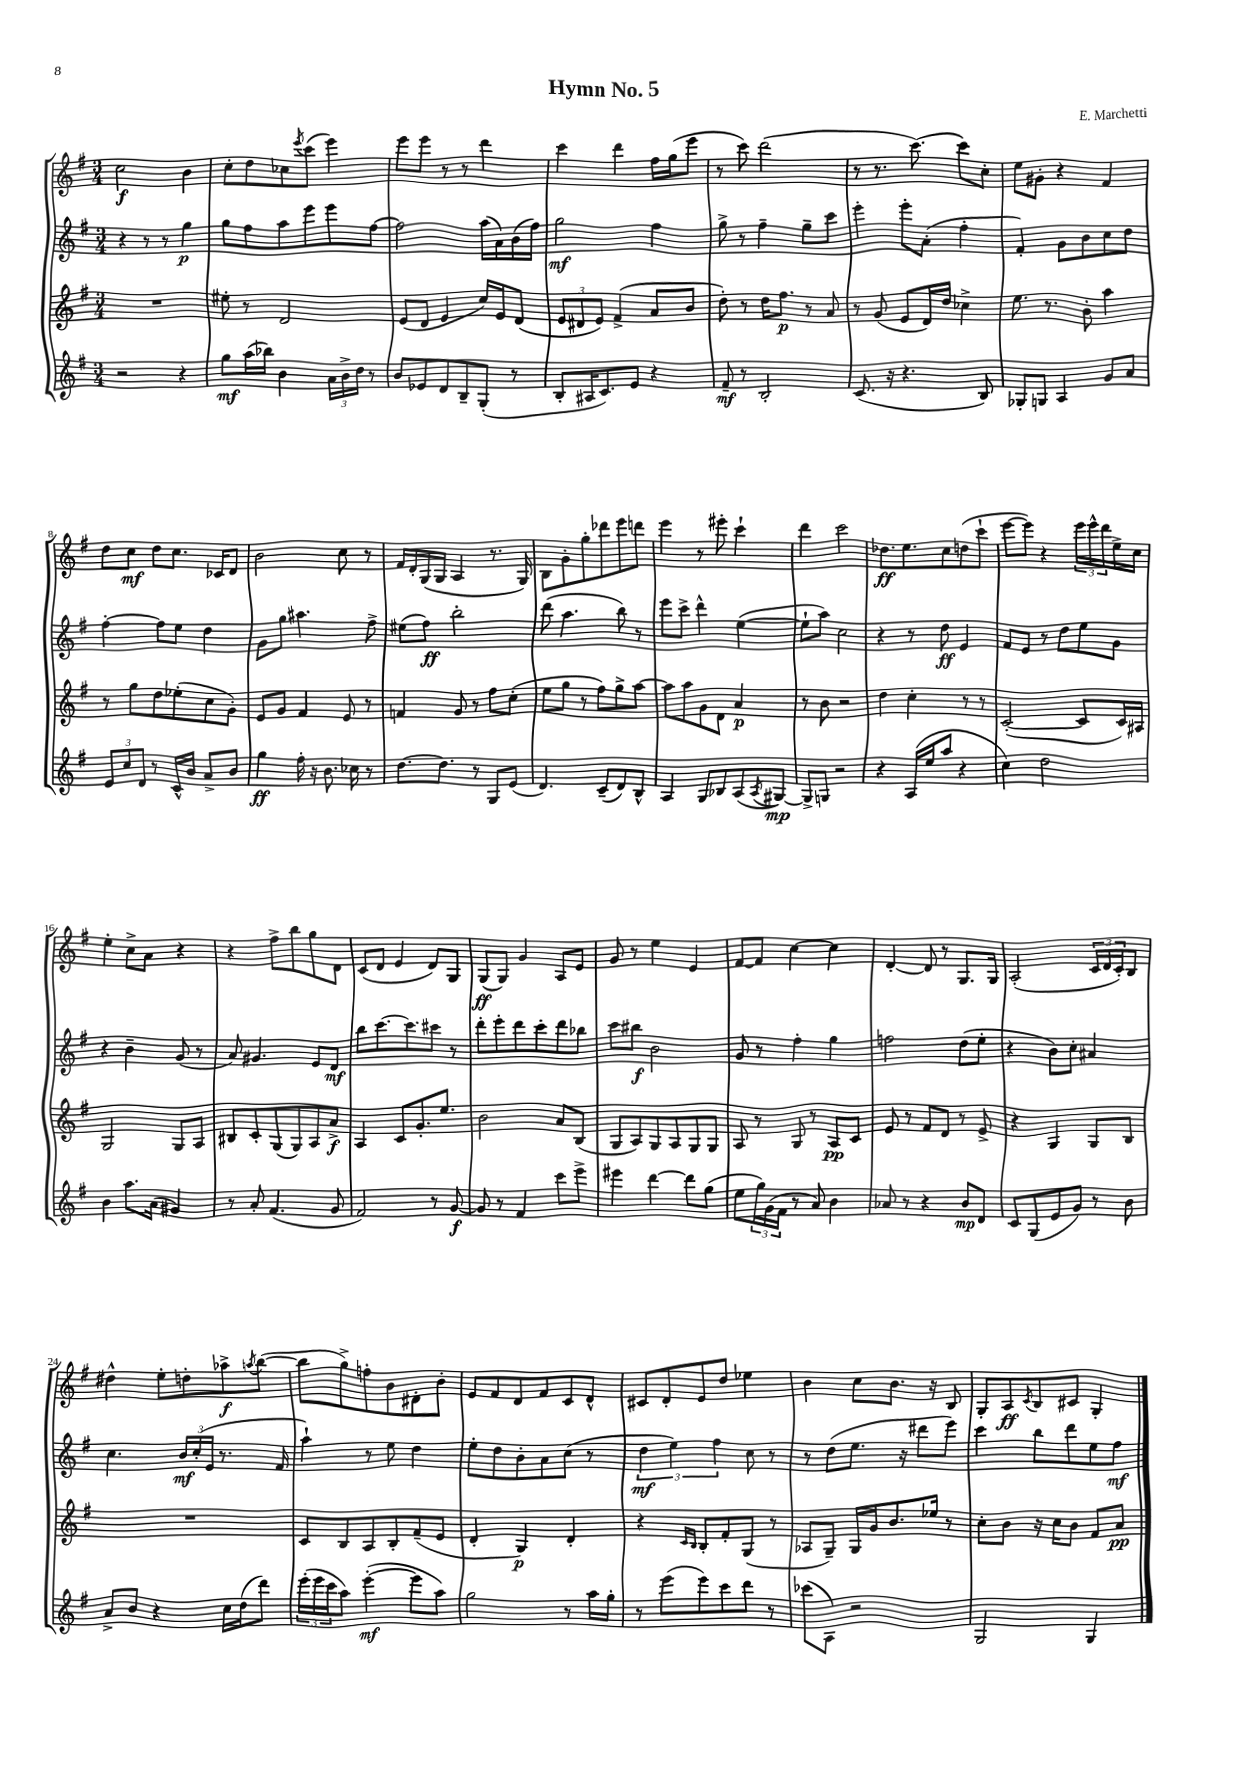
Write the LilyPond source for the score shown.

\header { title = "Hymn No. 5" composer = "E. Marchetti" }
<<
\new StaffGroup <<
\new Staff = "s0" {
    \clef treble \key g \major \numericTimeSignature \time 3/4
    c''2\f b'4 |
    c''8-. d''8 ces''8 \acciaccatura { e'''8 } c'''8( e'''4) |
    e'''8 e'''8 r8 r8 d'''4 |
    c'''4 d'''4 fis''16 g''16( e'''8 |
    r8 c'''8) d'''2( |
    r8 r8. c'''8.~) c'''8 c''8-. |
    e''8 gis'8-. r4 fis'4 |
    d''8 c''8\mf d''8 c''8. ces'16 d'8 |
    b'2 c''8 r8 |
    fis'16 d'16-. g16( g16 a4 r8. g16) |
    b8 g'8-. g''8-. des'''8 e'''8 d'''8 |
    e'''4 r8 eis'''8-. c'''4-! |
    d'''4 c'''2 |
    des''8.\ff e''8. c''8 d''8( c'''8-! |
    e'''8~ e'''8) r4 \tuplet 3/2 { e'''16 e'''16-^ d'''16 } e''16-> c''16 |
    e''4-. c''8-> a'8 r4 |
    r4 fis''8-> b''8 g''8 d'8 |
    c'8( d'8 e'4 d'8) g8 |
    g8\ff( g8) g'4 a8 e'8 |
    g'8 r8 e''4 e'4 |
    fis'8~ fis'8 c''4~ c''4 |
    d'4~-. d'8 r8 g8. g16 |
    a2-.( \tuplet 3/2 { c'16 d'16 c'16-.) } b8 |
    dis''4-^ e''8-. d''8-. aes''8->\f \acciaccatura { a''8 } b''8~( |
    b''8 g''8->) f''8-. b'8 dis'8-. b'8-. |
    e'8 fis'8 d'8 fis'8 c'8 d'8-^ |
    cis'8 d'8-. e'8 d''8 ees''4 |
    b'4 c''8 b'8. r16 b8 |
    g8-. a8\ff \acciaccatura { c'8 } b8 cis'8 g4-. \bar "|." |
}
\new Staff = "s1" {
    \clef treble \key g \major \numericTimeSignature \time 3/4
    r4 r8 r8 g''4\p |
    g''8 fis''8 a''8 e'''8 e'''8 fis''8~ |
    fis''2 a''16( a'16) b'16( fis''16) |
    g''2\mf fis''4 |
    g''8-> r8 fis''4-- g''8-- c'''8 |
    e'''4-. e'''8-. a'8-.( fis''4-. |
    fis'4-.) g'8 b'8 c''8 d''8 |
    fis''4~-. fis''8 e''8 d''4 |
    g'8 g''8 ais''4. fis''8-> |
    eis''8( fis''8\ff) b''2-. |
    d'''8( a''4. b''8) r8 |
    e'''8 c'''8-> d'''4-^ e''4~( |
    e''8-! a''8) c''2 |
    r4 r8 d''8\ff e'4 |
    fis'8 e'8 r8 d''8 e''8 g'8 |
    r4 b'4-- g'8( r8 |
    a'8) gis'4. e'8 d'8\mf |
    b''8 c'''8.~ c'''8. cis'''8 r8 |
    d'''8-. e'''8-. d'''8 c'''8-. d'''8 bes''8 |
    c'''8 bis''8\f b'2 |
    g'8 r8 fis''4-. g''4 |
    f''2 d''8( e''8-. |
    r4 b'8) c''8-. ais'4 |
    c''4. \tuplet 3/2 { b'16\mf c''16-.( e'16 } r8. fis'16 |
    a''4-!) r8 e''8 d''4 |
    e''8-. d''8 b'8-. a'8 c''8( r8 |
    \tuplet 3/2 { d''4\mf e''4) fis''4 } c''8 r8 |
    r8 d''8( e''8. r16 dis'''8 e'''8) |
    c'''4 b''8 d'''8 e''8 fis''8\mf \bar "|." |
}
\new Staff = "s2" {
    \clef treble \key g \major \numericTimeSignature \time 3/4
    R2. |
    eis''8-. r8 d'2 |
    e'8( d'8 e'4 c''16) e'16 d'8( |
    \tuplet 3/2 { e'8 dis'8 e'8) } fis'4->( a'8 b'8 |
    d''8-.) r8 d''16 fis''8.\p r8 a'8 |
    r8 g'8( e'8 d'16) d''16 ces''4-> |
    e''8. r8. b'8-. a''4 |
    r8 g''8 d''8 ees''8-.( c''8 g'8-.) |
    e'8 g'8 fis'4 e'8 r8 |
    f'4 g'8 r8 fis''8 c''8-.( |
    e''8 g''8 r8 fis''8) g''8-> a''8~ |
    a''8 a''8 g'8 d'8 a'4\p |
    r8 b'8 r2 |
    d''4 c''4-. r8 r8 |
    c'2~-.( c'8 c'16) ais16 |
    g2 g8 a8 |
    bis8 c'8-. g8( g8) a8 a'8->\f |
    a4 c'8 g'8.-. e''8. |
    b'2 a'8 b8( |
    g8 a8) g8 a8 g8 g8 |
    a8 r8 g8 r8 a8\pp c'8 |
    e'8 r8 fis'8 d'8 r8 e'8-> |
    r4 g4 g8 b8 |
    R2. |
    c'8 b8 a8 b8-. fis'8--( e'8 |
    d'4-. g4\p) d'4-. |
    r4 \grace { c'16 b16 } b8-. fis'8-. g8( r8 |
    aes8 g8--) g16 g'16 b'8. ees''16 r8 |
    c''8-. b'8 r16 c''16 b'8 fis'8 a'8\pp \bar "|." |
}
\new Staff = "s3" {
    \clef treble \key g \major \numericTimeSignature \time 3/4
    r2 r4 |
    g''8\mf a''16( bes''16) b'4 \tuplet 3/2 { a'16 b'16-> d''16 } r8 |
    b'8 ees'8 d'8 b8-- g8-.( r8 |
    b8-. ais16 c'8.) e'8 r4 |
    fis'8--\mf r8 b2-. |
    c'8.( r16 r4. b8) |
    ges8-. g8 a4 g'8 a'8 |
    \tuplet 3/2 { e'8 c''8 d'8 } r8 c'16-^ b'16 a'8-> b'8 |
    g''4\ff fis''16-. r16 b'8. ces''16 r8 |
    d''8.~ d''8. r8 g8 e'8( |
    d'4.) c'8--( d'8) b8-^ |
    a4 g8 bes8 a8( \acciaccatura { a8 } gis8~\mp) |
    gis8-> g8 r2 |
    r4 a16( e''16 a''8 r4 |
    c''4) d''2 |
    b'4 a''8. a'16( gis'4) |
    r8 a'8-. fis'4.( g'8 |
    fis'2) r8 g'8~\f |
    g'8 r8 fis'4 c'''8 e'''8-> |
    eis'''4 d'''4~ d'''8 g''8( |
    e''8 \tuplet 3/2 { g''16) g'16( fis'16 } r8 a'8) b'4 |
    aes'8 r8 r4 b'8\mp d'8 |
    c'8 g8( e'8 g'8) r8 b'8 |
    a'8-> b'8 r4 c''16 d''16( d'''8) |
    \tuplet 3/2 { e'''16-.( e'''16 c'''16 } a''8) e'''4~-.\mf( e'''8 a''8) |
    g''2 r8 a''16 g''16-. |
    r8 e'''8( e'''8) c'''8 d'''8 r8 |
    ces'''8( a8) r2 |
    g2 g4 \bar "|." |
}
>>
>>
